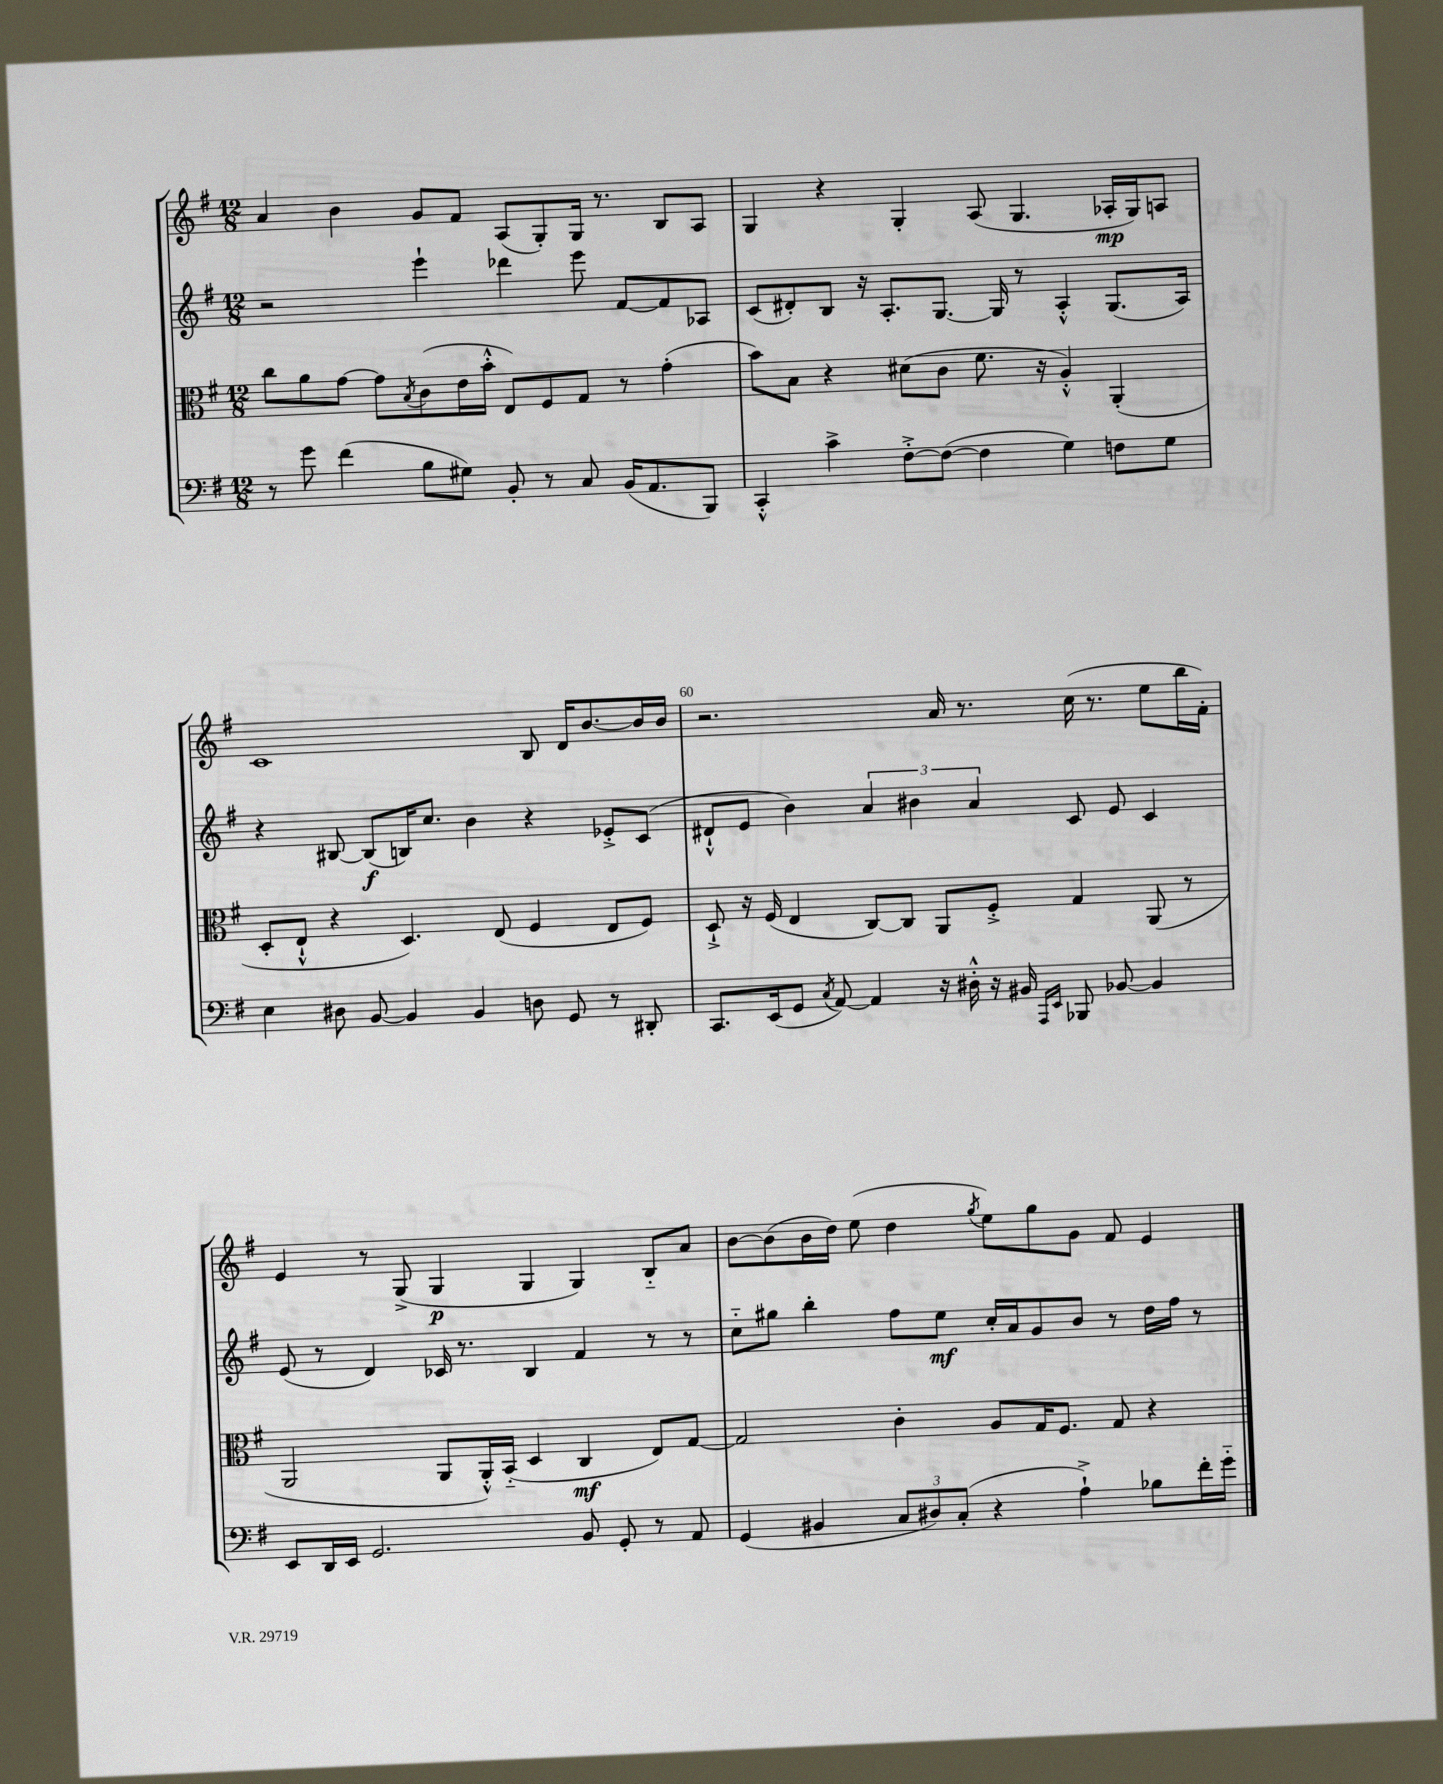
<<
\new StaffGroup <<
\new Staff = "s0" {
    \clef treble \key g \major \numericTimeSignature \time 12/8
    a'4 b'4 g'8 fis'8 a8( g8-.) g16 r8. b8 a8 |
    g4 r4 g4-. a8( g4. aes16-.\mp g16) a8 |
    c'1 b8 d'16 b'8.~ b'16 b'16 |
    r2. a'16 r8. c''16( r8. e''8 b''16 fis'16-.) |
    e'4 r8 g8->( g4\p g4 g4) b8-_ a'8 |
    b'8~ b'8( b'16 d''16) e''8( d''4 \acciaccatura { g''8 } e''8) g''8 g'8 fis'8 e'4 \bar "|." |
}
\new Staff = "s1" {
    \clef treble \key g \major \numericTimeSignature \time 12/8
    r2 e'''4-! des'''4 e'''8 fis'8~ fis'8 aes8 |
    c'8( dis'8-.) b8 r16 a8.-. g8.~ g16 r8 a4-.-^ g8.( a16) |
    r4 bis8~ bis8\f( b16) c''8. b'4 r4 ees'8-.-> c'8( |
    dis'8-!-^ e'8 b'4) \tuplet 3/2 { a'4 bis'4 a'4 } c'8 e'8 c'4 |
    e'8( r8 d'4) ces'16 r8. b4 fis'4 r8 r8 |
    c''8-_ gis''8 b''4-. fis''8 e''8\mf c''16-. a'16 g'8 b'8 r8 d''16 fis''16 r8 \bar "|." |
}
\new Staff = "s2" {
    \clef alto \key g \major \numericTimeSignature \time 12/8
    c''8 a'8 g'8~ g'8 \acciaccatura { b8 } c'8( e'16 b'16-.-^ e8) fis8 g8 r8 g'4-.( |
    b'8) b8 r4 dis'8( c'8 fis'8. r16 a4-.-^) a,4-.( |
    d8-. e8-!-^ r4 d4.) e8( fis4 e8 fis8) |
    d8-!-> r16 fis16( e4 c8~) c8 a,8 fis8-.-> g4 a,8( r8 |
    a,2 a,8 a,16-.-^) b,16-_( d4 c4\mf e8) g8~ |
    g2 c'4-. a8 g16 fis8. g8 r4 \bar "|." |
}
\new Staff = "s3" {
    \clef bass \key g \major \numericTimeSignature \time 12/8
    r8 g'8 fis'4( b8 gis8) b,8-. r8 c8 b,16( a,8. b,,8) |
    c,4-.-^ c'4-> fis8~-.-> fis8~( fis4 g4) f8 g8 |
    e4 dis8 b,8~ b,4 b,4 d8 g,8 r8 dis,8-. |
    c,8. e,16( g,8 \acciaccatura { c8 } a,8~) a,4 r16 dis16-.-^ r16 bis,16 \grace { a,,16 e,16 } bes,,8 bes,8~ bes,4 |
    e,8 d,16 e,16 g,2. b,8 g,8-. r8 a,8 |
    g,4( bis,4 \tuplet 3/2 { c8 dis8) c8-.( } r4 a4-!->) bes8 fis'16-. g'16-_ \bar "|." |
}
>>
>>
\layout { \context { \Score currentBarNumber = #57 \override BarNumber.break-visibility = ##(#f #t #t) barNumberVisibility = #(every-nth-bar-number-visible 5) } }
